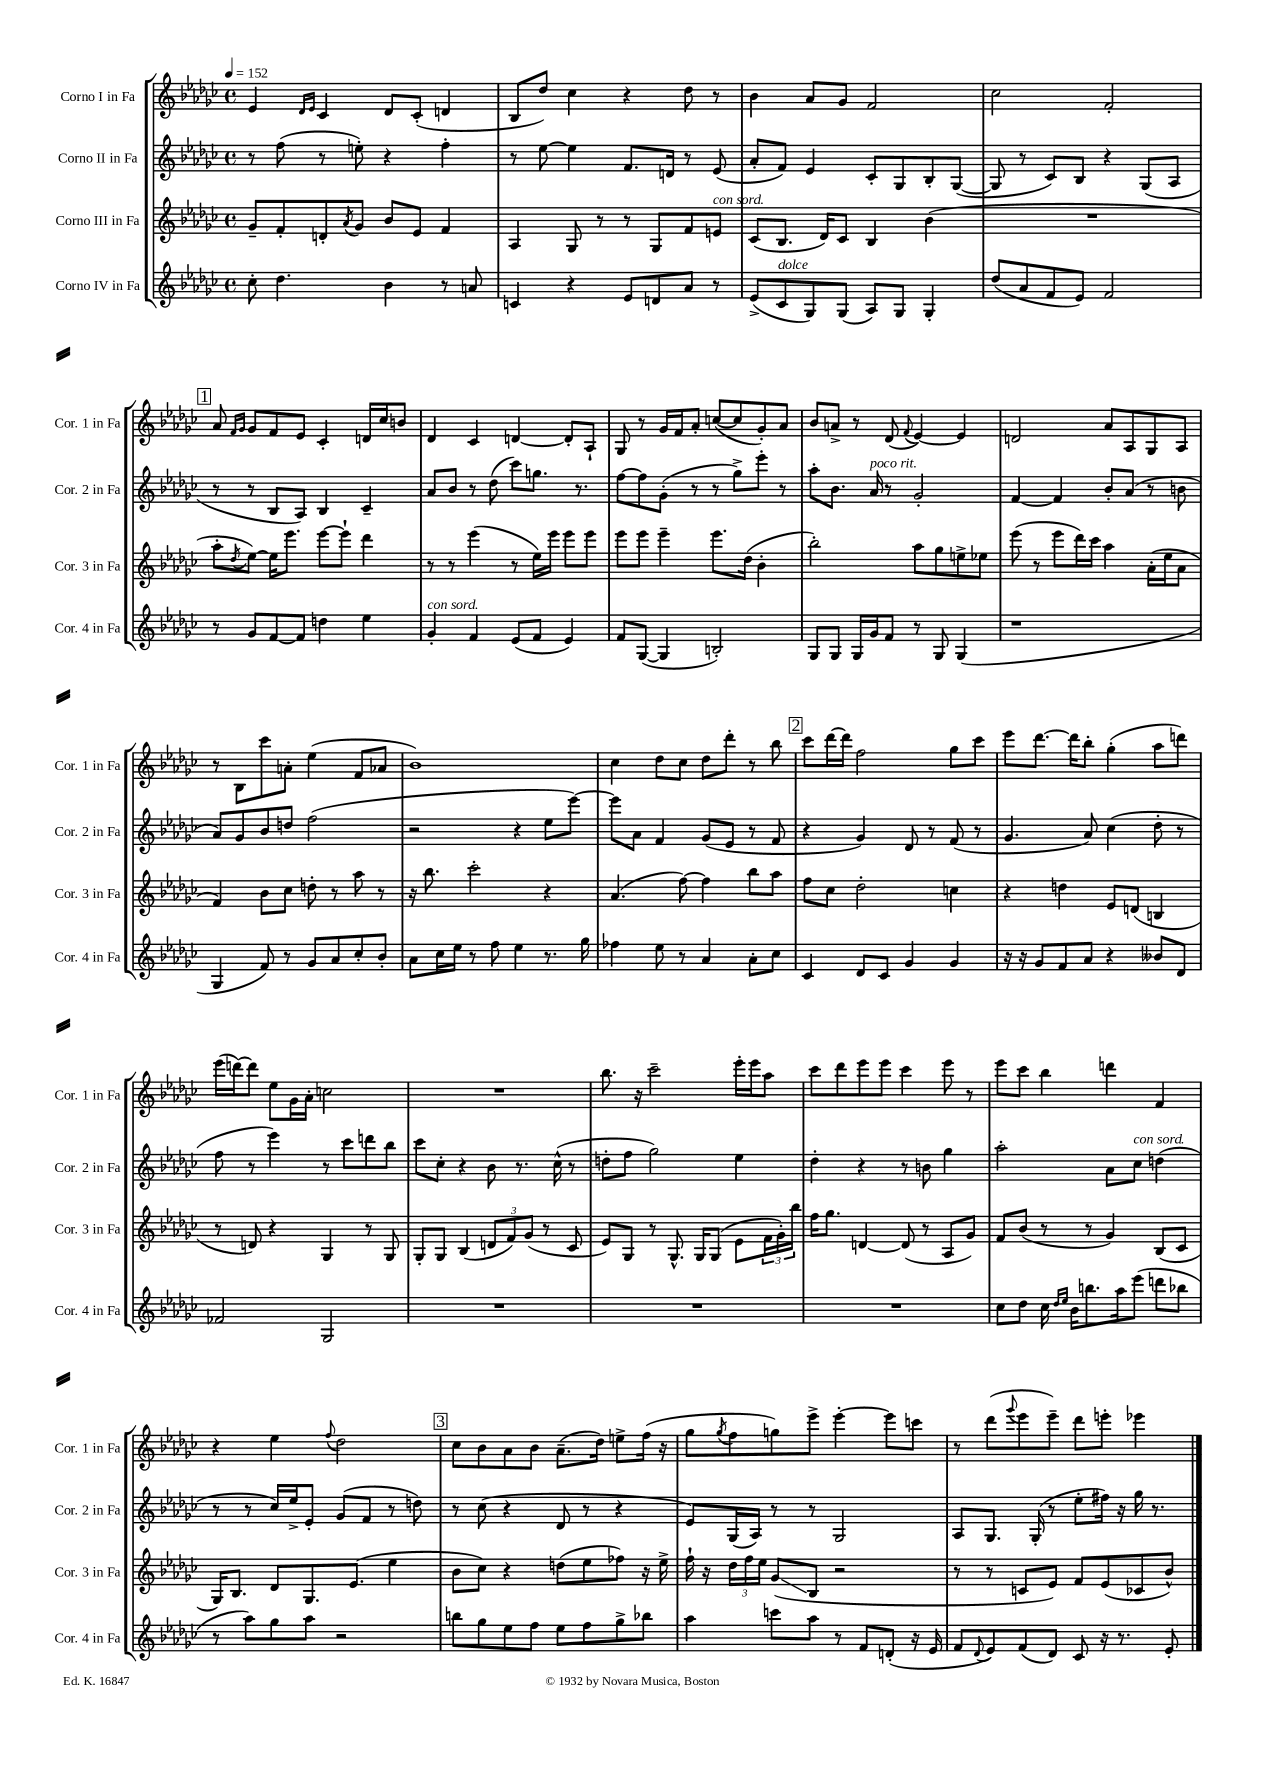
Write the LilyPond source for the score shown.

<<
\new StaffGroup <<
\new Staff = "s0" \with { instrumentName = "Corno I in Fa" shortInstrumentName = "Cor. 1 in Fa" } {
    \clef treble \key ges \major \defaultTimeSignature \time 4/4 \tempo 4 = 152
    ees'4 \grace { des'16 ees'16 } ces'4 des'8 ces'8-.( d'4 |
    bes8 des''8) ces''4 r4 des''8 r8 |
    bes'4 aes'8 ges'8 f'2 |
    ces''2 f'2-. |
    \mark \markup { \box "1" } aes'8 \grace { f'16 ges'16 } ges'8 f'8 ees'8 ces'4-. d'16 ces''16 b'8 |
    des'4 ces'4 d'4~ d'8-. aes8-! |
    ges8 r8 ges'16 f'16 aes'8-. c''8~( c''8 ges'8-.) aes'8 |
    bes'8 a'8-> r8 des'8( \appoggiatura { f'8 } ees'4~) ees'4 |
    d'2 aes'8 aes8 ges8 aes8 |
    r8 bes8 ces'''8 a'8-. ees''4( f'8 aes'8 |
    bes'1) |
    ces''4 des''8 ces''8 des''8 des'''8-. r8 bes''8 |
    \mark \markup { \box "2" } ces'''8 des'''16~ des'''16 f''2 ges''8 ces'''8 |
    ees'''8 des'''8.~ des'''16 bes''8-. ges''4-.( aes''8 d'''8) |
    ees'''16( d'''16~) d'''8 ees''8 ges'16 aes'16-. c''2 |
    R1 |
    bes''8. r16 ces'''2-- ees'''16-. ees'''16 aes''8 |
    ces'''8 des'''8 ees'''8 ees'''8 ces'''4 ees'''8 r8 |
    ees'''8 ces'''8 bes''4 d'''4 f'4 |
    r4 ees''4 \appoggiatura { f''8 } des''2 |
    \mark \markup { \box "3" } ces''8 bes'8 aes'8 bes'8 aes'8.--( des''16) e''8-> f''16( r16 |
    ges''8 \acciaccatura { ges''8 } f''8 g''8) ees'''8-> ees'''4~-. ees'''8 c'''8 |
    r8 des'''8( \appoggiatura { ges'''8 } ees'''8 ees'''8--) des'''8 e'''8-. ees'''4 \bar "|." |
}
\new Staff = "s1" \with { instrumentName = "Corno II in Fa" shortInstrumentName = "Cor. 2 in Fa" } {
    \clef treble \key ges \major \defaultTimeSignature \time 4/4
    r8 f''8( r8 e''8-.) r4 f''4-. |
    r8 ees''8~ ees''4 f'8. d'16 r8 ees'8( |
    aes'8-. f'8) ees'4 ces'8-. ges8 bes8-. ges8~( |
    ges8 r8 ces'8) bes8 r4 ges8( aes8 |
    \mark \markup { \box "1" } r8 r8 bes8 aes8) bes4 ces'4-- |
    aes'8 bes'8 r8 des''8( ces'''8) g''8. r8. |
    f''8~ f''8 ges'8-.( r8 r8 ges''8->) ees'''8-. r8 |
    aes''8-. bes'8. aes'16^\markup { \italic "poco rit." } r8 ges'2-. |
    f'4~ f'4 bes'8-. aes'8( r8 b'8 |
    aes'8) ges'8 bes'8 d''8 f''2( |
    r2 r4 ees''8 ees'''8~) |
    ees'''8 aes'8 f'4 ges'8( ees'8 r8 f'8 |
    \mark \markup { \box "2" } r4 ges'4) des'8 r8 f'8( r8 |
    ges'4. aes'8) ces''4( des''8-. r8 |
    f''8 r8 ees'''4) r8 ces'''8 d'''8 bes''8 |
    ces'''8 ces''8-. r4 bes'8 r8. ces''16-^( r8 |
    d''8-. f''8 ges''2) ees''4 |
    des''4-. r4 r8 b'8 ges''4 |
    aes''2-. aes'8 ces''8^\markup { \italic "con sord." } d''4( |
    r8 r8 ces''16) ees''16-> ees'8-. ges'8( f'8 r8 d''8) |
    \mark \markup { \box "3" } r8 ces''8( r4 des'8 r8 r4 |
    ees'8) ges16( aes16) r8 r8 ges2 |
    aes8 ges8. ges16-.( r8 ees''8-. fis''16) r16 ges''16 r8. \bar "|." |
}
\new Staff = "s2" \with { instrumentName = "Corno III in Fa" shortInstrumentName = "Cor. 3 in Fa" } {
    \clef treble \key ges \major \defaultTimeSignature \time 4/4
    ges'8-- f'8-. d'8-. \acciaccatura { aes'8 } ges'8 bes'8 ees'8 f'4 |
    aes4 ges8 r8 r8 ges8 f'8 e'8^\markup { \italic "con sord." } |
    ces'8( bes8. des'16) ces'8 bes4 bes'4( |
    R1 |
    \mark \markup { \box "1" } aes''8-. \acciaccatura { des''8 } ees''8~) ees''16 ees'''8. ees'''8~ ees'''8-! des'''4 |
    r8 r8 ees'''4( r8 ees''16) ees'''16 ees'''8 ees'''8 |
    ees'''8 ees'''8 ees'''4-- ees'''8. des''16( bes'4-. |
    bes''2-.) aes''8 ges''8 e''8-> ees''8 |
    ees'''8( r8 ees'''8 des'''16) ces'''16 aes''4 aes'16-.( ees''16 aes'8 |
    f'4) bes'8 ces''8 d''8-. r8 aes''8 r8 |
    r16 bes''8. ces'''2-. r4 |
    aes'4.( f''8~) f''4 bes''8 aes''8 |
    \mark \markup { \box "2" } f''8 ces''8 des''2-. c''4 |
    r4 d''4 ees'8 d'8( b4 |
    r8 d'8) r4 ges4 r8 ges8 |
    ges8-. ges8 bes4( \tuplet 3/2 { d'8 f'8) ges'8( } r8 ces'8 |
    ees'8) ges8 r8 ges8.-^ ges16 ges8( ees'8 \tuplet 3/2 { f'16 ges'16-.) bes''16 } |
    f''16 ges''8. d'4~ d'8( r8 aes8 ges'8) |
    f'8 bes'8( r8 r8 ges'4) bes8( ces'8 |
    ges16) bes8. des'8 ges8. ees'8.( ees''4 |
    \mark \markup { \box "3" } bes'8 ces''8) r4 d''8( ees''8 fes''8) r16 ees''16-> |
    f''16-! r16 \tuplet 3/2 { des''16 f''16 ees''16 } ges'8\glissando( bes8 r2 |
    r8 r8 c'8 ees'8) f'8 ees'8( ces'8 bes'8-^) \bar "|." |
}
\new Staff = "s3" \with { instrumentName = "Corno IV in Fa" shortInstrumentName = "Cor. 4 in Fa" } {
    \clef treble \key ges \major \defaultTimeSignature \time 4/4
    ces''8-. des''4. bes'4 r8 a'8 |
    c'4 r4 ees'8 d'8 aes'8 r8 |
    ees'8->( ces'8^\markup { \italic "dolce" } ges8) ges8( aes8) ges8 ges4-. |
    des''8( aes'8 f'8 ees'8) f'2 |
    \mark \markup { \box "1" } r8 ges'8 f'8~ f'8 d''4 ees''4 |
    ges'4-.^\markup { \italic "con sord." } f'4 ees'8( f'8 ees'4) |
    f'8 ges8~( ges4 b2-.) |
    ges8 ges8 ges16 ges'16 f'8 r8 ges8 ges4( |
    r1 |
    ges4 f'8) r8 ges'8 aes'8 ces''8-. bes'8-. |
    aes'8 ces''16 ees''16 r8 f''8 ees''4 r8. ges''16 |
    fes''4 ees''8 r8 aes'4 aes'8-. ces''8 |
    \mark \markup { \box "2" } ces'4 des'8 ces'8 ges'4 ges'4 |
    r16 r16 ges'8 f'8 aes'8 r4 beses'8 des'8 |
    fes'2 ges2 |
    R1 |
    R1 |
    R1 |
    ces''8 des''8 ces''16 \grace { des''16 ees''16 } bes'16 b''8. aes''16 ees'''8( d'''8 bes''8 |
    r8 aes''8) ges''8 aes''8 r2 |
    \mark \markup { \box "3" } b''8 ges''8 ees''8 f''8 ees''8 f''8 ges''8-> bes''8 |
    aes''4 c'''8 aes''8 r8 f'8 d'8-.( r16 ees'16 |
    f'8 \appoggiatura { des'8 } ees'8) f'8( des'8) ces'8 r16 r8. ees'8-. \bar "|." |
}
>>
>>
\layout { \context { \Score \remove "Bar_number_engraver" } }
